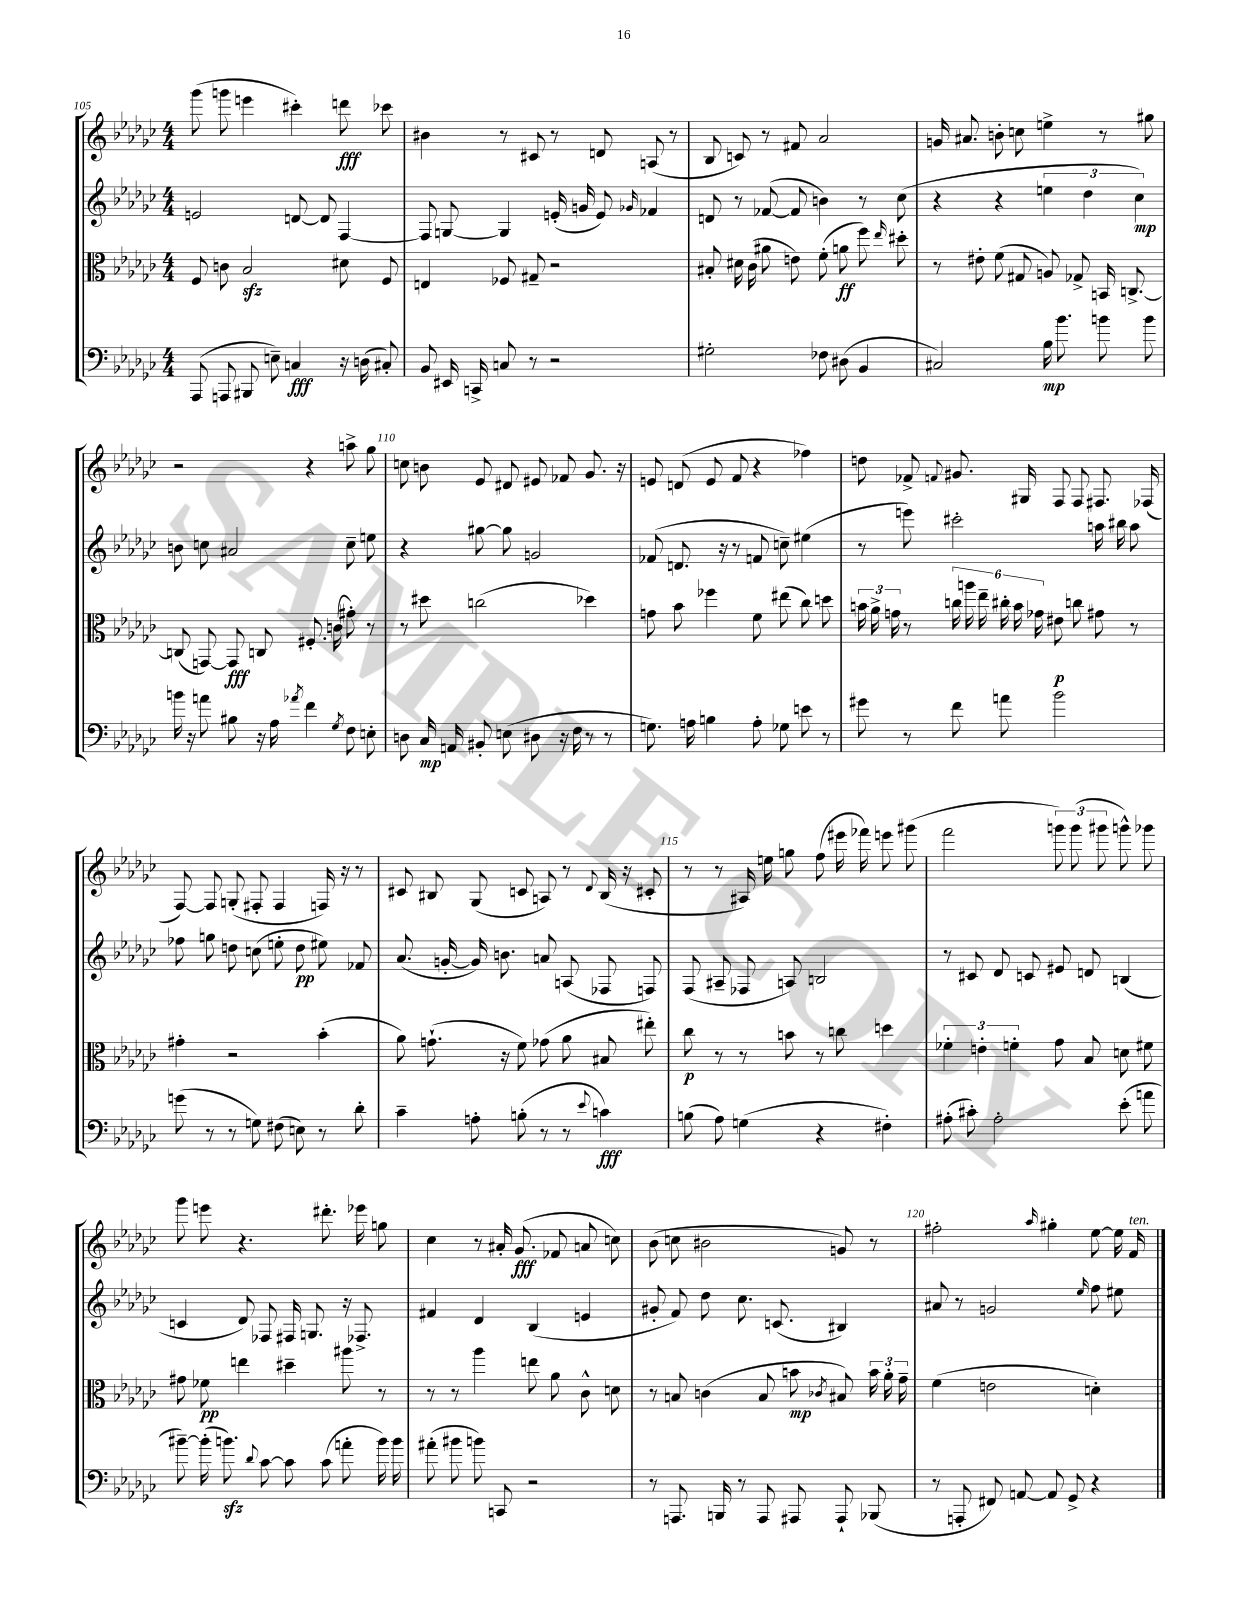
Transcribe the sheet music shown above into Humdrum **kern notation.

**kern	**kern	**kern	**kern
*staff4	*staff3	*staff2	*staff1
*clefF4	*clefC3	*clefG2	*clefG2
*k[b-e-a-d-g-c-]	*k[b-e-a-d-g-c-]	*k[b-e-a-d-g-c-]	*k[b-e-a-d-g-c-]
*M4/4	*M4/4	*M4/4	*M4/4
(8AAA-	8F	2e	(8ggg-
8AAA	8c	.	8ggg
8BBB#	2B-	.	4eee
8E~)	.	.	.
4C	.	[8d	4ccc#')
.	.	8d]	.
16r	8d#	[4F	8ddd
(16D	.	.	.
8C#')	8F	.	8ccc-
=	=	=	=
8BB-	4E	8F]	4b#
16EE#	.	[8G	.
16CC^	.	.	.
8C	8F-	4G]	8r
8r	8G#~	.	8c#
2r	2r	(16e'	8r
.	.	16g	.
.	.	8e)	8d
.	.	16qqg-	.
.	.	4f-	(8A
.	.	.	8r
=	=	=	=
2G#'	8B#'	8d	8B-
.	16d#	8r	8c)
.	(16c-	.	.
.	8a#	([8f-	8r
.	8e)	8f-]	8f#
8F-	(8f'	4b)	2a-
(8D#	8a	.	.
4BB-	8ff)	8r	.
.	16qqee-	.	.
.	8dd#'	(8cc-	.
=	=	=	=
2C#)	8r	4r	16g
.	.	.	8.a#
.	8e#'	.	.
.	(8f	4r	8b'
.	8G#	.	8cc
16B-	8A)	6ee	4ee^
8.b-	.	.	.
.	8G-^	.	.
.	.	6dd-	.
8b	16BB	.	8r
.	[8.C^	.	.
.	.	6cc-)	.
8b	.	.	8gg#
=	=	=	=
16b	(8C]	8b	2r
16r	.	.	.
8a	[8GG)	8cc	.
8B#	8GG]	2a#	.
16r	8C	.	.
16A-	.	.	.
8qa-	.	.	.
4f	8.F#'	.	4r
.	(16c	.	.
8qG-	.	.	.
8F	8g#')	8cc~	8aa^
8E'	8r	8ee	8gg-
=	=	=	=
8D	8r	4r	8cc
16C-	8dd#	.	8b
16AA	.	.	.
8BB#'	(2cc	[8gg#	8e-
(8E	.	8gg#]	8d#
8D#	.	2g	8e#
16r	.	.	8f-
16F	.	.	.
8r	4dd-)	.	8.g-
8r	.	.	.
.	.	.	16r
=	=	=	=
8.G)	8g	(8f-	8e
.	8b-	8.d	(8d
16A	.	.	.
4B	4ff-	.	8e
.	.	16r	.
.	.	8r	8f
8A'	8f	8f	4r
8G-	(8ee#	8cc~)	.
8e	8cc-)	(4ee#	4ff-)
8r	8dd	.	.
=	=	=	=
8g#	24b	8r	8dd
.	24a-^	.	.
.	24g	.	.
8r	8r	8eee)	8f-^
.	.	.	8qqf
8f	24cc	2ccc#'	8.g#
.	24aa	.	.
.	24ee-~	.	.
8a	24cc#'	.	.
.	24b	.	.
.	.	.	16G#
.	24g-	.	.
2b-	8e#	.	8F
.	8cc	.	8F
.	8g#	16aa	8.F#
.	.	16bb#	.
.	8r	8aa	.
.	.	.	(16F-
=	=	=	=
(8g	4g#'	8ff-	[8F)
8r	.	8gg	8F]
8r	2r	8dd	(8G'
8G)	.	(8cc	8F#'
(8F#	.	8ee'	4F#
8E)	.	8dd	.
8r	(4b-'	8ee#)	16F)
.	.	.	16r
8d-'	.	8f-	8r
=	=	=	=
4c-~	8a-)	(8.a-	8c#
.	(8.g`	.	8B#
.	.	[16g'	.
8A'	.	16g])	(8G-
.	16r	8.b	.
(8B'	8f)	.	8c
8r	(8g-	8a	8A)
8r	8a-	(8A	8r
8qqe-	.	.	8qqd-
4c)	8B#	8F-	(16B#
.	.	.	16r
.	8ee#')	8F)	8c#'
=	=	=	=
(8B	8cc-	(8F	8r
8A-)	8r	8A#~	8r
(4G	8r	8F-	16A#)
.	.	.	16ee
.	8b	8A)	8gg
4r	8r	2B	(8ff
.	8cc	.	16eee#
.	.	.	16fff-)
4F#')	4dd	.	8eee
.	.	.	(8ggg#
=	=	=	=
(8A#'	6f-'	8r	2fff
8c#')	.	8c#	.
.	6e'	.	.
2A#'	.	8d-	.
.	6f'	.	.
.	.	8c	.
.	8g-	8e#	12ggg)
.	.	.	(12ggg
.	8B-	8d	.
.	.	.	12ggg#
(8e-'	8d	(4B	8ggg^^)
8a	8f#	.	8ggg-
=	=	=	=
[8b#~)	8g#	4c	8ggg-
(16b#']	8f-	.	8eee
8.b)	.	.	.
.	4ee	8d-)	4.r
8qqd-	.	.	.
[8c-	.	8F-	.
8c-]	4dd#~	16F#	.
.	.	8.G	.
(8c-	.	.	8.ddd#'
8a'	8aa#	16r	.
.	.	8.F-^	16eee-
16b)	8r	.	8gg
16b	.	.	.
=	=	=	=
(8a#'	8r	4f#	4cc-
8b#	8r	.	.
8b)	4aa-	4d-	8r
8CC	.	.	16a#'
.	.	.	(8.g-
2r	8ee	(4B-	.
.	8a-	.	8f-
.	8c-^^	4e	8a
.	8d	.	8cc)
=	=	=	=
8r	8r	8g#'	(8b-
8.AAA	8B	8f)	8cc
.	(4c	8dd-	2b#
16BBB	.	.	.
8r	.	8.cc-	.
8AAA	8B	.	.
.	.	(8.c	.
8AAA#	8b	.	.
.	8qc-	.	.
8AAA#`	8B#)	4B#)	8g)
(8BBB-	24b	.	8r
.	24a-'	.	.
.	24g-~	.	.
=	=	=	=
8r	(4f	8a#	2ff#'
8AAA'	.	8r	.
8FF#)	2e	2g	.
[8AA	.	.	.
.	.	.	16qqaa-
8AA]	.	.	4gg#'
8GG-^	.	.	.
.	.	16qqee-	.
4r	4d')	8ff	[8ee-
.	.	8ee#	16ee-]
.	.	.	16f
==	==	==	==
*-	*-	*-	*-
